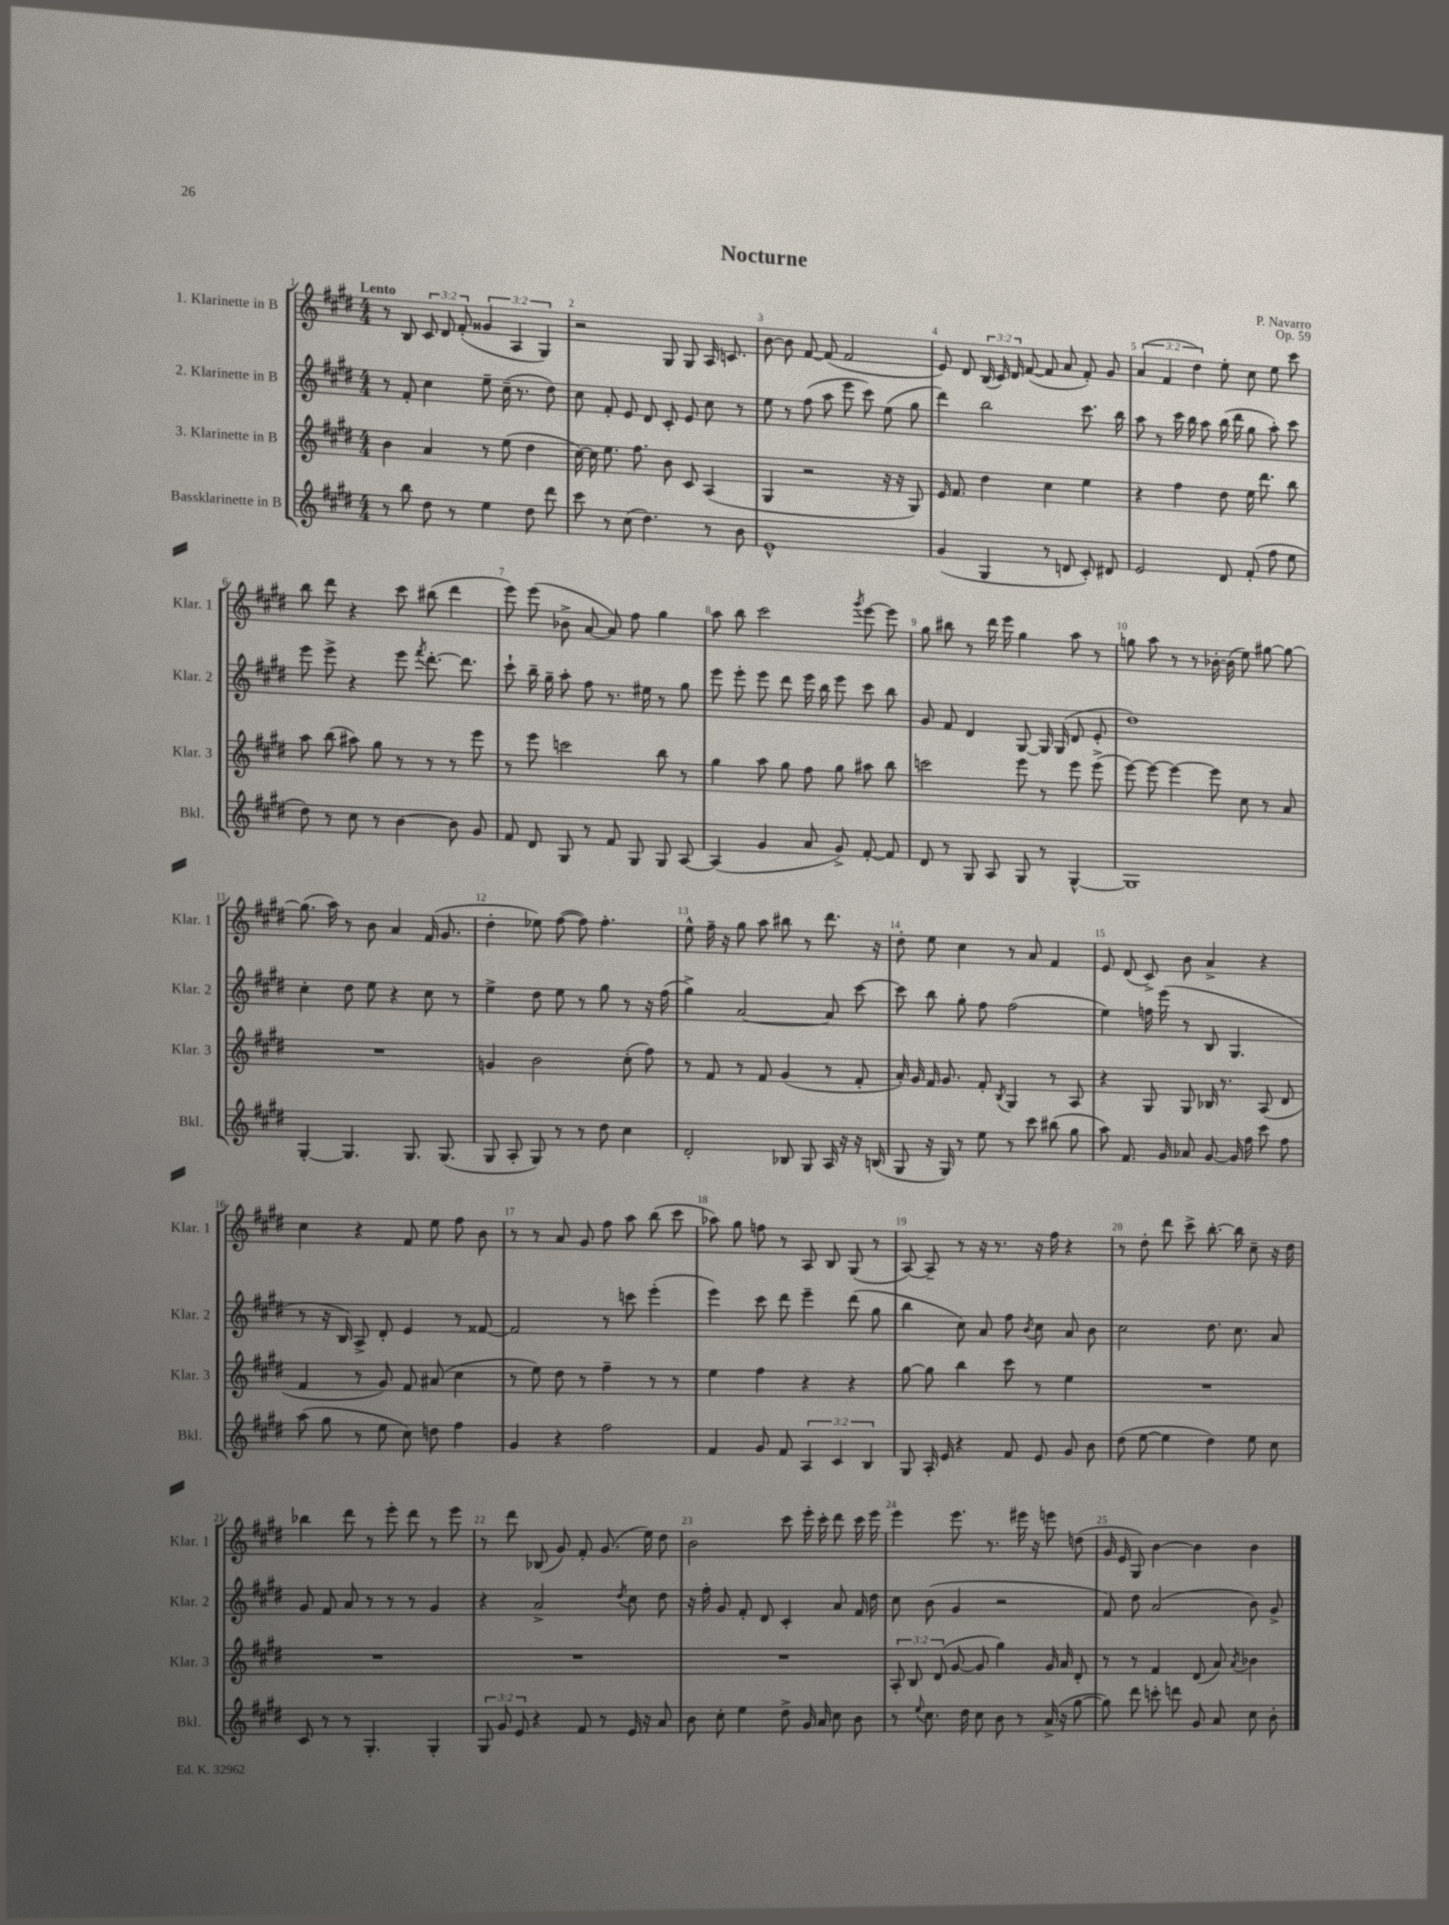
\header { title = "Nocturne" composer = "P. Navarro" opus = "Op. 59" }
<<
\new StaffGroup <<
\new Staff = "s0" \with { instrumentName = "1. Klarinette in B" shortInstrumentName = "Klar. 1" } {
    \clef treble \key e \major \numericTimeSignature \time 4/4 \override Staff.TupletNumber.text = #tuplet-number::calc-fraction-text \tempo "Lento"
    \autoBeamOff r8 b8 \tuplet 3/2 { cis'8 dis'8 fis'8-.( } \tuplet 3/2 { gisis'4 a4 gis4) } |
    r2 gis8 gis8 a16 c'8. |
    b'8~ b'8 fis'8~ fis'8( fis'2 |
    e'8) dis'8 \tuplet 3/2 { b16( cis'16) dis'16 } fis'8~( fis'8 a'8 fis'8-.) gis'8 |
    \tuplet 3/2 { a'4( fis'4 dis''4) } e''8-. cis''8 e''8 cis'''8 |
    b''8 dis'''8 r4 cis'''8 bis''8( dis'''4 |
    e'''8) e'''8( bes'8-> a'8~ a'8) fis''8 gis''4 |
    a''8 b''8 cis'''2 \acciaccatura { gis'''8 } e'''8~ e'''8 |
    gis''8 bis''8 r8 dis'''16 e'''16 gis''4 a''8 r8 |
    g''8 a''8 r8 r8 bes'16~-. bes'16( e''8) gis''8~ gis''8~ |
    gis''8.( a''16) r8 b'8 a'4 fis'16( gis'8. |
    dis''4-. ees''8) fis''8~( fis''8) fis''4.-. |
    e''8-^ fis''16-- r16 gis''8 a''8 bis''8 r8 dis'''8. r16 |
    dis''8-. e''8 cis''4 r8 a'8 fis'4 |
    e'8 dis'8( cis'8->) b'8 a'4-> r4 |
    cis''4 r4 fis'8 e''8 fis''8 b'8 |
    r8 r8 a'8 gis'8 fis''8 a''8 b''8( cis'''8 |
    aes''8) gis''8 f''8 r8 a8 b8 gis8( r8 |
    a8~) a8-- r8 r16 r8. r16 fis''16 r4 |
    r8 dis''8-. dis'''8 cis'''8-> b''8.~-. b''16 cis''8-- r16 dis''16 |
    bes''4 dis'''8 r8 e'''8-. dis'''8 r8 e'''8 |
    r8 dis'''8 bes8( gis'8) fis'8-. gis'8.( e''16) dis''8 |
    b'2 cis'''8 e'''16-. cis'''16-. dis'''8 cis'''16 e'''16 |
    e'''4 e'''8. r8. eis'''16 r16 e'''8 d''8( |
    gis'16 e'16 gis8) b'4~ b'4 b'4 \bar "|." |
}
\new Staff = "s1" \with { instrumentName = "2. Klarinette in B" shortInstrumentName = "Klar. 2" } {
    \clef treble \key e \major \numericTimeSignature \time 4/4
    \autoBeamOff r8 fis'8-. cis''4 e''8-- cis''16--( r8. dis''8) |
    cis''8 fis'8-. e'8 dis'8 cis'8-. e'8 cis''8 r8 |
    e''8 r8 fis''8( a''8 e'''8 cis'''8) e''8( gis''8 |
    dis'''4) b''2 cis'''8. b''16 |
    a''8 r8 cis'''16 b''16 a''8 b''16( dis'''16 gis''8 a''8-.) cis'''8 |
    e'''8 e'''8-> r4 e'''8 \acciaccatura { fis'''8 } dis'''8.~-. dis'''8. |
    cis'''8-! b''16-- gis''16-- a''8-. fis''8 r8. eis''16 r8 gis''8 |
    e'''8 e'''8-. e'''8 dis'''8 e'''16 b''16 e'''8 cis'''8 b''8 |
    gis'8 fis'8 dis'4 gis8~ gis16 gis16( dis'8 e'8-. |
    dis''1) |
    cis''4-. dis''8 e''8 r4 cis''8 r8 |
    e''4-> dis''8 e''8 r8 gis''8 r8 r16 fis''16( |
    gis''4->) a'2~ a'8 cis'''8~ |
    cis'''8 b''8 gis''8-. fis''8 fis''2( |
    e''4) f''16 e'''16( r8 b8 gis4. |
    r8 r16 b16) a8-> dis'8-. e'4 r8 fisis'8~ |
    fisis'2 r8 c'''8 e'''4-.( |
    e'''4) cis'''8 dis'''8 e'''4-- dis'''8( gis''8 |
    b''4 cis''8) a'8 fis''8 \acciaccatura { b'8 } cis''8 a'8 b'8 |
    cis''2 dis''8. cis''8. a'8 |
    gis'8 fis'8 a'8 r8 r8 r8 gis'4 |
    r4 a'2-> \acciaccatura { dis''8 } cis''8 dis''8 |
    r16 fis''16-. gis'8 fis'8-. dis'8 cis'4-. a'8 fis'16 dis''16 |
    cis''8 b'8( gis'4 r2 |
    fis'8) dis''8 a'2( b'8) gis'8-> \bar "|." |
}
\new Staff = "s2" \with { instrumentName = "3. Klarinette in B" shortInstrumentName = "Klar. 3" } {
    \clef treble \key e \major \numericTimeSignature \time 4/4 \override Staff.TupletNumber.text = #tuplet-number::calc-fraction-text
    \autoBeamOff b'4 a'4 r8 e''8( dis''4 |
    cis''16~) cis''16 e''8. fis''8. b'8 cis'8 a4( |
    gis4 r2 r16 r16 gis8) |
    e'16 fis'8. dis''4 cis''4 e''4 |
    r4 fis''4 dis''8 e''16 dis'''8. b''8 |
    a''8 b''8( ais''8) gis''8 r8 r8 r8 e'''8 |
    r8 e'''8 c'''2 b''8 r8 |
    gis''4 a''8 gis''8 fis''8 gis''8 ais''8 b''8 |
    c'''2 e'''8 r8 e'''8 e'''8->( |
    e'''8~) e'''8~ e'''4~ e'''8 cis''8 r8 a'8 |
    R1 |
    g'4 b'2 cis''8-.( fis''8) |
    r8 fis'8 r8 fis'8 gis'4( r8 fis'8-. |
    a'16-.) gis'16 fis'16 gis'8. fis'8-. \acciaccatura { b8 } gis4 r8 a8 |
    r4 gis8 gis8 bes16 r8. a8( dis'8 |
    fis'4 r8 gis'8) fis'8 ais'8( cis''4 |
    r8 e''8) dis''8 r8 fis''4-- r8 r8 |
    e''4 fis''4 r4 r4 |
    gis''8~ gis''8 b''4 cis'''8 r8 e''4 |
    R1 |
    R1 |
    R1 |
    R1 |
    \tuplet 3/2 { a8-. b8 dis'8( } gis'8~ gis'8 gis''4) gis'16 a'16 dis'8-. |
    r8 r8 fis'4 dis'8( a'8) \acciaccatura { a'8 } bes'4 \bar "|." |
}
\new Staff = "s3" \with { instrumentName = "Bassklarinette in B" shortInstrumentName = "Bkl." } {
    \clef treble \key e \major \numericTimeSignature \time 4/4 \override Staff.TupletNumber.text = #tuplet-number::calc-fraction-text
    \autoBeamOff r8 b''8 dis''8 r8 e''4 dis''8 dis'''8 |
    cis'''8 r8 cis''8( dis''4.) r8 b'8 |
    e'1-^ |
    gis'4( gis4 r8 d'8 cis'8-.) dis'8 |
    e'2 dis'8 fis'8-.( fis''8 e''8 |
    dis''8) r8 cis''8 r8 b'4~ b'8 gis'8 |
    fis'8 dis'8 gis8 r8 fis'8 gis8 gis8 a8~ |
    a4( gis'4 a'8 gis'8->) fis'8~-. fis'8 |
    dis'8 r8 gis8 a8 gis8 r8 gis4~-^ |
    gis1 |
    gis4~-. gis4. gis8. gis8.( |
    gis8 a8-. gis8) r8 r8 dis''8 cis''4 |
    dis'2-. bes8 gis8 a16 r16 r16 b16( |
    gis8 r16 gis16) r8 e''8 r8 cis'''8 bis''8( gis''8 |
    a''8) fis'8. gis'16 aes'8 gis'8~ gis'16 fis''16 cis'''8 fis''8 |
    a''8( gis''8 r8 e''8 cis''8) d''8 fis''4 |
    gis'4 r4 fis''2 |
    fis'4 gis'8 fis'8 \tuplet 3/2 { a4 cis'4 b4 } |
    gis8 a16-. e'16 r4 fis'8 e'8 gis'8 b'8 |
    dis''8( e''8~ e''4 dis''4) e''8 cis''8 |
    cis'8 r8 r8 gis4.-. gis4-. |
    \tuplet 3/2 { gis8 gis'8 e'8 } r4 fis'8 r8 e'16 r16 a'8 |
    b'8 cis''8-. e''4 dis''8-> gis'16 a'16 cis''8 b'8 |
    r8 \appoggiatura { e''8 } cis''8. dis''16 cis''8 b'8 r8 a'16->( r16 gis''8~ |
    gis''8) dis'''8 c'''8-. d'''8 gis'8 a'8 cis''8 b'8-. \bar "|." |
}
>>
>>
\layout { \context { \Score \override BarNumber.break-visibility = ##(#f #t #t) barNumberVisibility = #all-bar-numbers-visible } }
